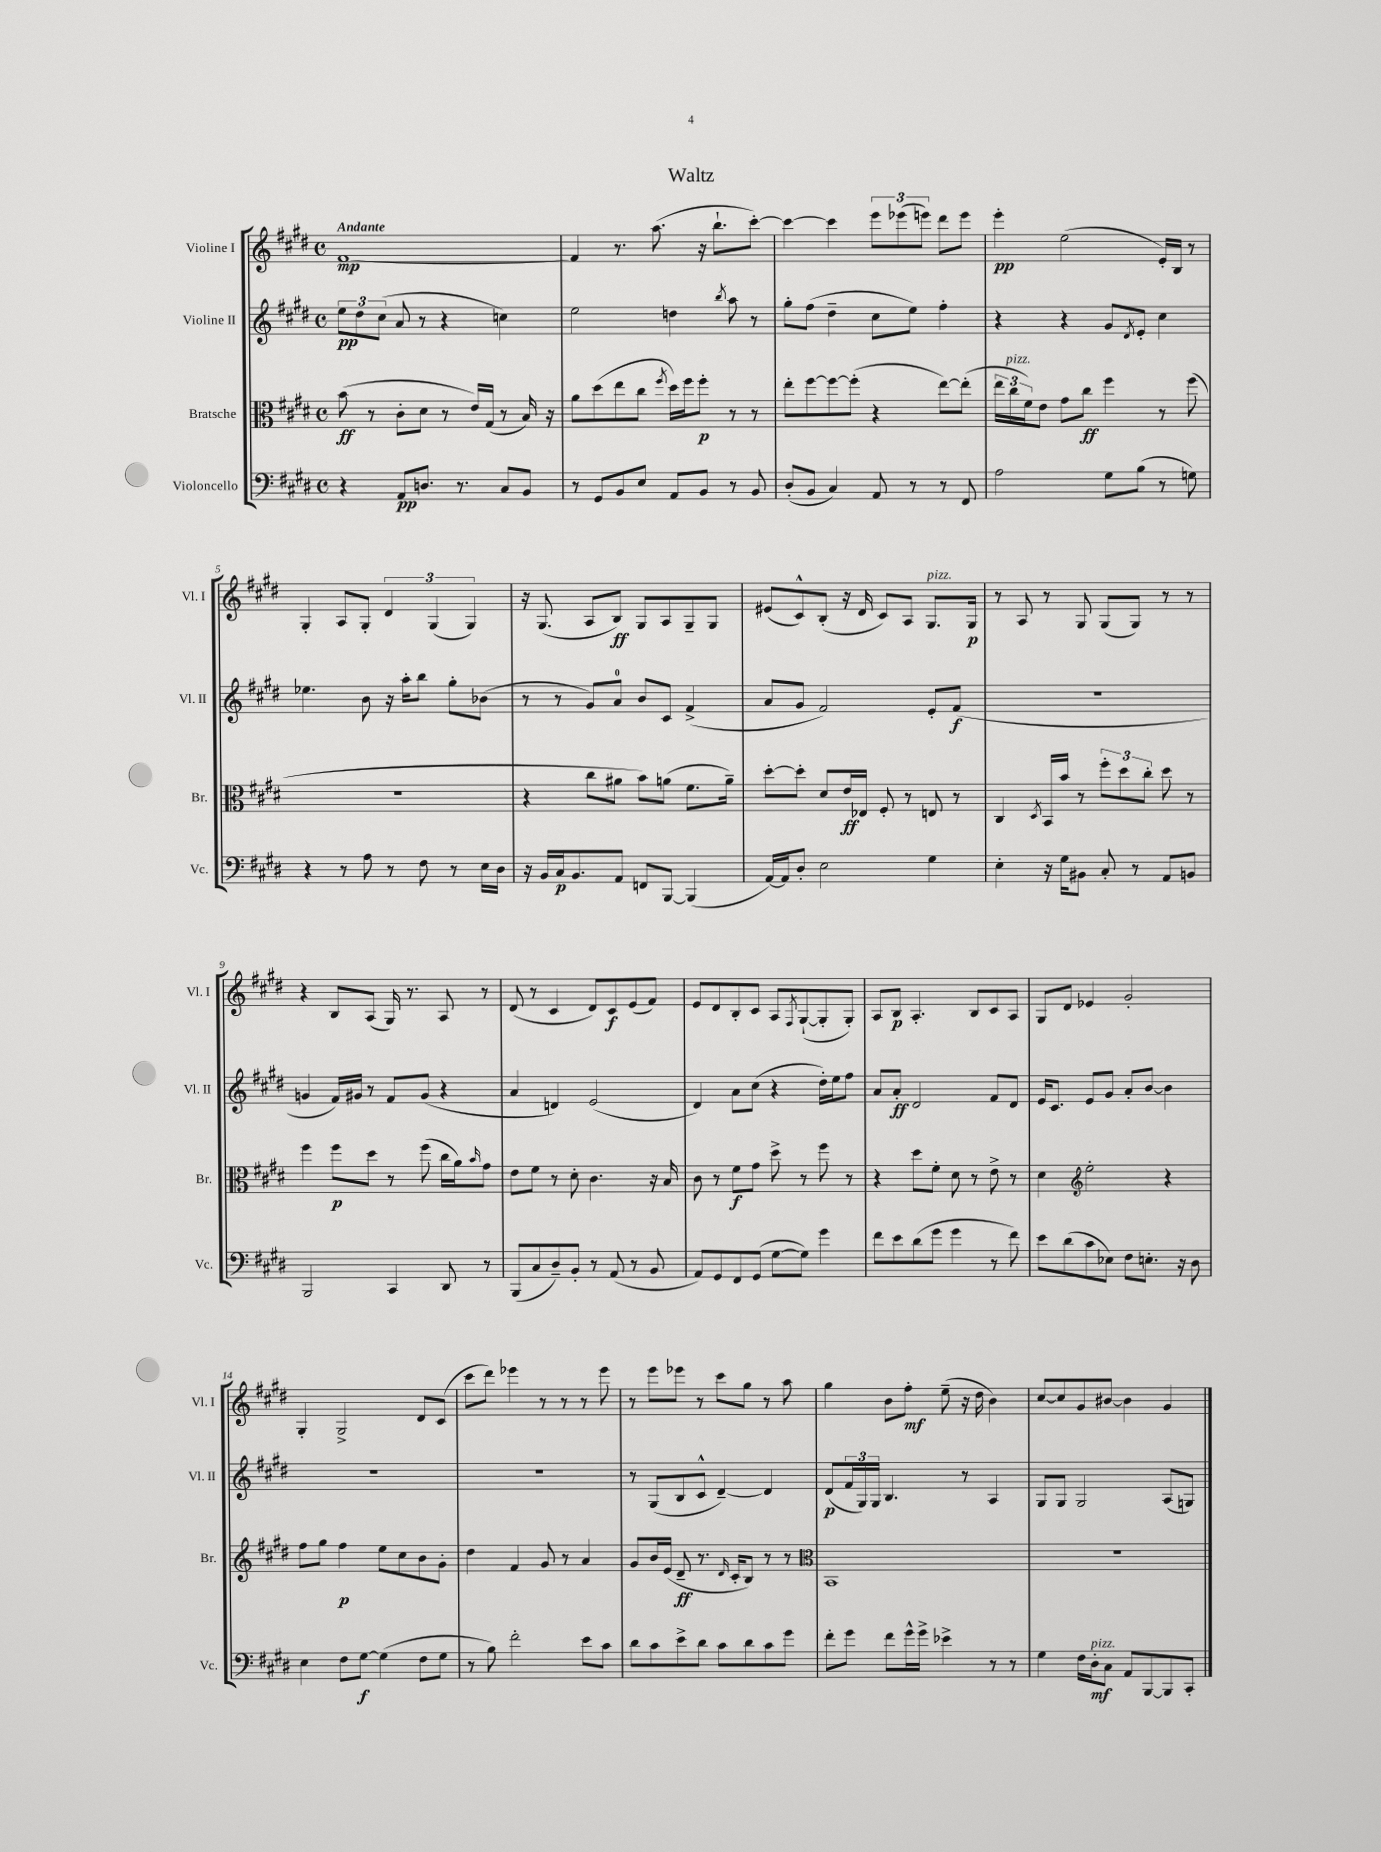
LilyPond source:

\header { title = "Waltz" }
<<
\new StaffGroup <<
\new Staff = "s0" \with { instrumentName = "Violine I" shortInstrumentName = "Vl. I" } {
    \clef treble \key e \major \defaultTimeSignature \time 4/4 \tempo "Andante"
    fis'1~\mp |
    fis'4 r8. a''8.( r16 b''8.-! cis'''8~-.) |
    cis'''4~ cis'''4 \tuplet 3/2 { e'''8 ees'''8( e'''8) } dis'''8 e'''8 |
    e'''4-.\pp e''2( e'16-.) b16 r8 |
    gis4-. a8 gis8-. \tuplet 3/2 { dis'4 gis4( gis4) } |
    r16 gis8.( a8 b8\ff) gis8 a8 gis8-- gis8 |
    eis'8( cis'8-^) b8-.( r16 dis'16 cis'8) a8 gis8.^\markup { \italic "pizz." } gis16\p |
    r8 a8 r8 gis8 gis8( gis8) r8 r8 |
    r4 b8 a8( gis16) r8. a8 r8 |
    dis'8( r8 cis'4 dis'8) cis'8\f e'8( fis'8) |
    e'8 dis'8 b8-. cis'8 a8 \acciaccatura { fis8 } gis8~-!( gis8-. gis8-.) |
    a8 b8\p a4.-. b8 cis'8 a8 |
    gis8 dis'8 ees'4 gis'2-. |
    gis4-. gis2-> dis'8 cis'8( |
    cis'''8 dis'''8) ees'''4 r8 r8 r8 ees'''8 |
    r8 e'''8 ees'''8 r8 cis'''8 gis''8 r8 a''8 |
    gis''4 b'8 fis''8-.\mf e''8--( r16 dis''16 b'4) |
    cis''8~ cis''8 gis'8 bis'8~ bis'4 gis'4 \bar "|." |
}
\new Staff = "s1" \with { instrumentName = "Violine II" shortInstrumentName = "Vl. II" } {
    \clef treble \key e \major \defaultTimeSignature \time 4/4
    \tuplet 3/2 { e''8\pp dis''8 cis''8( } a'8 r8 r4 c''4) |
    e''2 d''4 \acciaccatura { b''8 } a''8 r8 |
    gis''8-. fis''8( dis''4-- cis''8 e''8) fis''4-. |
    r4 r4 gis'8 \acciaccatura { dis'8 } e'8-. cis''4 |
    ees''4. b'8 r16 a''16-. b''8 gis''8-. bes'8( |
    r8 r8 gis'8) a'8-0 b'8 cis'8 fis'4->( |
    a'8 gis'8 fis'2) e'8-. fis'8\f( |
    R1 |
    g'4 fis'16) gis'16 r8 fis'8 gis'8( r4 |
    a'4 d'4) e'2( |
    dis'4) a'8 cis''8( r4 dis''16-.) e''16 fis''8 |
    a'8 a'8-.\ff dis'2 fis'8 dis'8 |
    e'16 cis'8. e'8 gis'8 a'8-. b'8~ b'4 |
    R1 |
    R1 |
    r8 gis8( b8 cis'8-^ dis'4~--) dis'4 |
    dis'8\p( \tuplet 3/2 { fis'16 gis16) gis16 } b4. r8 a4 |
    gis8 gis8 gis2 a8( g8) \bar "|." |
}
\new Staff = "s2" \with { instrumentName = "Bratsche" shortInstrumentName = "Br." } {
    \clef alto \key e \major \defaultTimeSignature \time 4/4
    b'8\ff( r8 cis'8-. dis'8 r8 e'16) gis16( r8 b16) r16 |
    a'8 dis''8( e''8 cis''8 \acciaccatura { fis''8 } dis''16) fis''16 fis''8-.\p r8 r8 |
    e''8-. fis''8~ fis''8~ fis''8-.( r4 e''8~) e''8-.( |
    \tuplet 3/2 { e''16 cis''16^\markup { \italic "pizz." } fis'16) } e'8 gis'8 cis''8\ff fis''4 r8 fis''8( |
    R1 |
    r4 cis''8 ais'8 b'8) a'8( fis'8. a'16--) |
    dis''8~-. dis''8-. dis'8 e'16\ff ees16 fis8-. r8 e8 r8 |
    cis4 \acciaccatura { dis8 } b,16 b'16 r8 \tuplet 3/2 { fis''8-. dis''8 cis''8-. } dis''8 r8 |
    fis''4 fis''8\p dis''8 r8 fis''8( cis''16 a'16) \grace { b'16 } gis'8 |
    e'8 fis'8 r8 dis'8-. cis'4. r16 b16 |
    cis'8 r8 fis'8\f gis'8 dis''8-> r8 fis''8 r8 |
    r4 dis''8 fis'8-. dis'8 r8 e'8-> r8 |
    dis'4 \clef treble e''2-. r4 |
    fis''8 gis''8 fis''4\p e''8 cis''8 b'8 gis'8-. |
    dis''4 fis'4 gis'8 r8 a'4 |
    gis'8 b'16 e'16( dis'8--\ff r8. \grace { dis'16 } cis'16-. b8) r8 r8 |
    \clef alto b,1 |
    R1 \bar "|." |
}
\new Staff = "s3" \with { instrumentName = "Violoncello" shortInstrumentName = "Vc." } {
    \clef bass \key e \major \defaultTimeSignature \time 4/4
    r4 a,8\pp d8. r8. cis8 b,8 |
    r8 gis,8 b,8 e8 a,8 b,8 r8 b,8 |
    dis8-.( b,8 cis4) a,8 r8 r8 fis,8 |
    a2 gis8 b8( r8 g8) |
    r4 r8 a8 r8 fis8 r8 e16 dis16 |
    r16 b,16 cis16\p b,8. a,8 f,8 b,,8~ b,,4( |
    a,16~) a,16 dis8-. e2 gis4 |
    e4-. r16 gis16 bis,8 cis8-. r8 a,8 b,8 |
    b,,2 cis,4 dis,8 r8 |
    b,,8( cis8 dis8--) b,8-. r8 a,8( r8 b,8 |
    a,8) gis,8 fis,8 gis,8( gis8~ gis8) gis'4 |
    fis'8 e'8 dis'8( gis'8 gis'4 r8 fis'8) |
    e'8 dis'8( cis'8 ees8) fis8 e8.-. r16 dis8 |
    e4 fis8 gis8~\f gis4( fis8 gis8 |
    r8 b8) fis'2-. e'8 cis'8 |
    dis'8 cis'8 e'8-> dis'8 cis'8 dis'8 cis'8 gis'8 |
    fis'8-. gis'8 fis'8 gis'16-^ gis'16-> ees'4-> r8 r8 |
    gis4 fis16 dis16-.\mf^\markup { \italic "pizz." } cis8 a,8 b,,8~ b,,8 cis,8-. \bar "|." |
}
>>
>>
